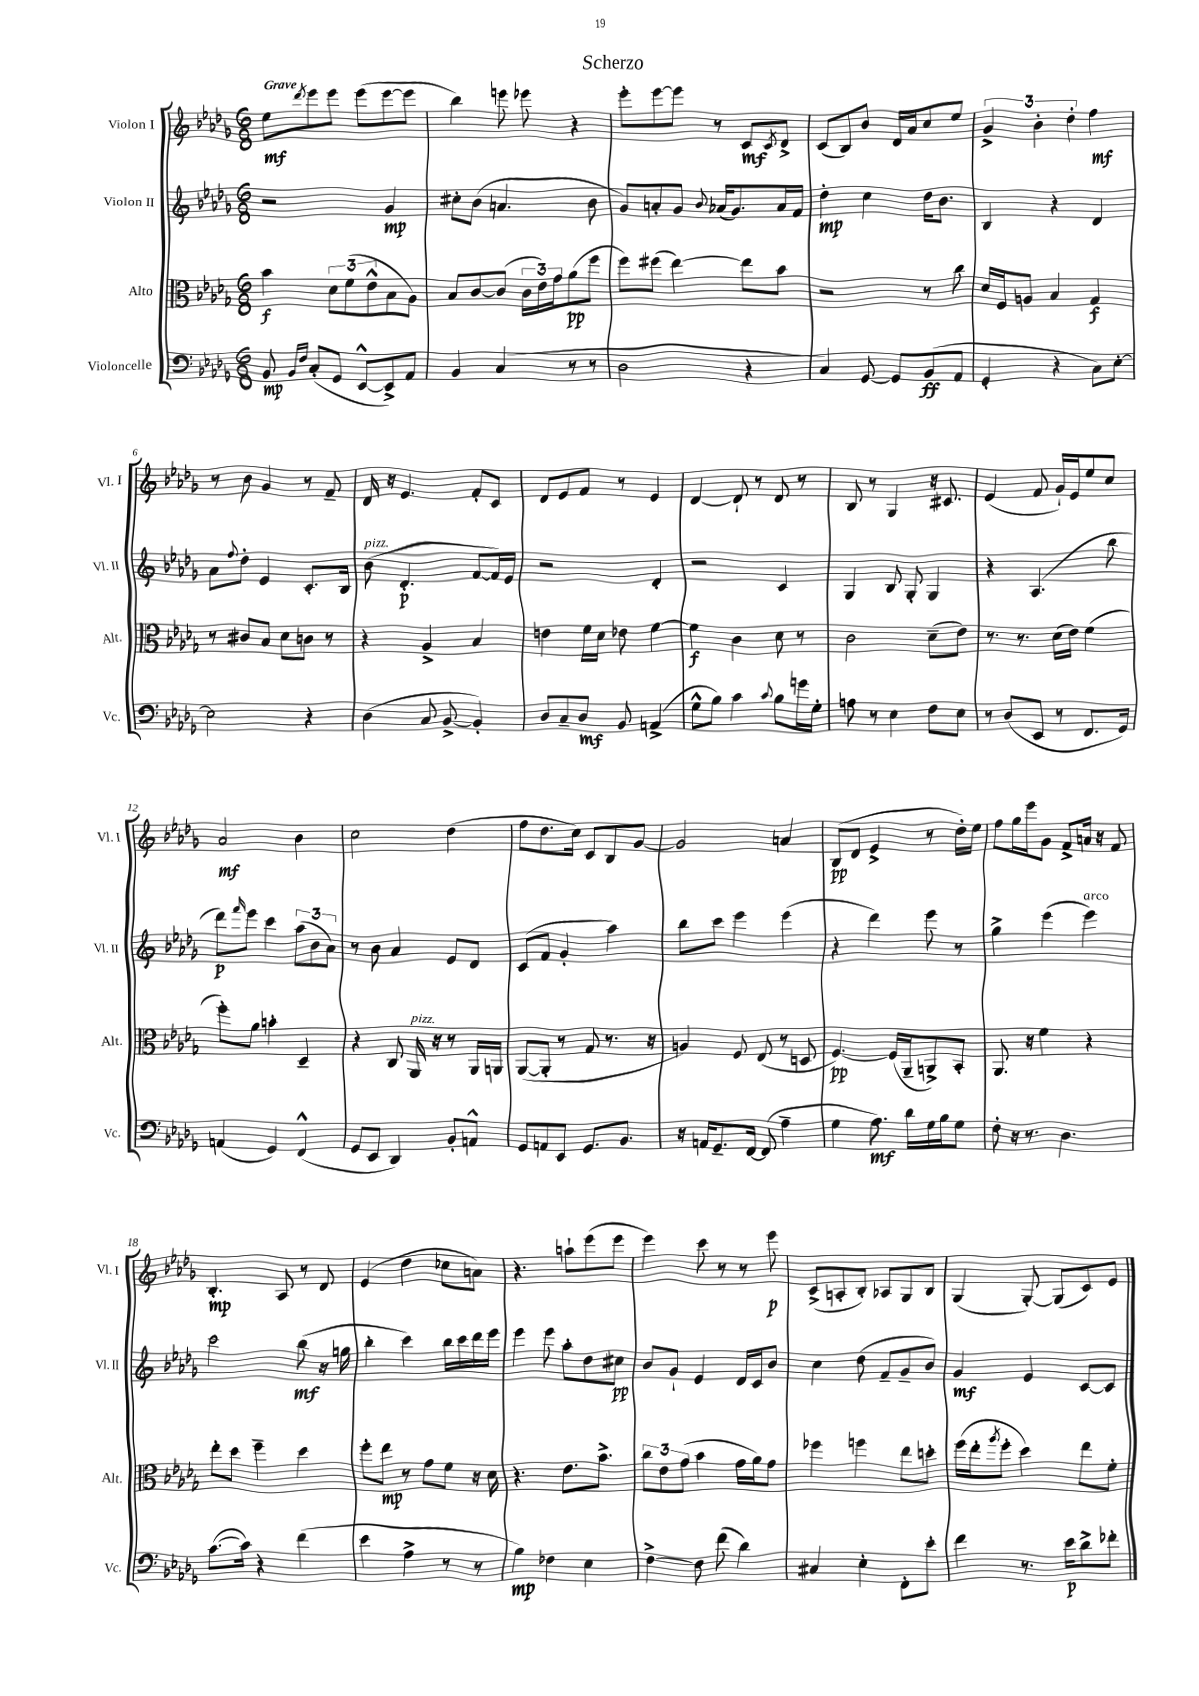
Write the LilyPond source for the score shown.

\header { title = "Scherzo" }
<<
\new StaffGroup <<
\new Staff = "s0" \with { instrumentName = "Violon I" shortInstrumentName = "Vl. I" } {
    \clef treble \key des \major \numericTimeSignature \time 6/8 \tempo "Grave"
    ees''8\mf \acciaccatura { des'''8 } ees'''8 ees'''8 ees'''8( ees'''8~ ees'''8 |
    bes''4) e'''8 ees'''8 r4 |
    ees'''8-. ees'''8~ ees'''8 r8 c'8\mf \acciaccatura { c'8 } des'8-> |
    c'8( bes8) bes'8 des'16 aes'16 c''8 ees''8 |
    \tuplet 3/2 { ges'4-> bes'4-. des''4-. } f''4\mf |
    r8 bes'8 ges'4 r8 f'8-- |
    des'16 r16 ees'4. f'8-. c'8 |
    des'8 ees'8 f'8 r8 ees'4 |
    des'4~ des'8-! r8 des'8 r8 |
    bes8 r8 ges4 r16 cis'8. |
    ees'4( f'8 ges'16-!) ees'16 ees''8 c''8 |
    aes'2\mf bes'4 |
    c''2 des''4( |
    f''8 des''8. c''16) c'8 bes8 ges'8~ |
    ges'2 a'4 |
    bes8\pp( des'8 ees'4-> r8 des''16-.) ees''16 |
    f''8 ges''16 ees'''16 ges'8 f'8-> a'16 r16 f'8 |
    bes4.-.\mp aes8 r8 des'8 |
    ees'4( des''4 ces''8 a'8) |
    r4. a''8-! ees'''8( ees'''8 |
    ees'''4) c'''8 r8 r8 ees'''8\p |
    c'8->( a8-. bes8-.) aes8 ges8 bes8 |
    ges4( ges8~-.) ges8( c'8) ees'8 \bar "|." |
}
\new Staff = "s1" \with { instrumentName = "Violon II" shortInstrumentName = "Vl. II" } {
    \clef treble \key des \major \numericTimeSignature \time 6/8
    r2 ges'4\mp |
    cis''8-. bes'8( a'4. bes'8 |
    ges'8) a'8-. ges'8 \appoggiatura { bes'8 } aes'16( ges'8.) aes'16 f'16 |
    des''4-.\mp c''4 des''16 bes'8. |
    bes4 r4 des'4 |
    aes'8 \appoggiatura { f''8 } des''8-. ees'4 c'8.-. bes16 |
    bes'8^\markup { \italic "pizz." }( des'4.-.\p f'8~ f'16) ees'16 |
    r2 des'4-. |
    r2 c'4 |
    ges4 bes8 ges8-. ges4 |
    r4 aes4.( bes''8 |
    des'''8\p) \grace { f'''16 } ees'''8 c'''4 \tuplet 3/2 { aes''8( bes'8 aes'8) } |
    r8 bes'8 aes'4 ees'8 des'8 |
    c'8( f'8 ges'4-. aes''4) |
    bes''8 c'''8 ees'''4 ees'''4( |
    r4 des'''4) ees'''8 r8 |
    ges''4-> ees'''4( ees'''4^\markup { \italic "arco" }) |
    c'''2 bes''8\mf( r16 g''16 |
    bes''4-. c'''4) bes''16 c'''16 des'''16 ees'''16 |
    ees'''4 ees'''8 aes''8-. des''8 cis''8\pp |
    bes'8 ges'8-! ees'4 des'16 c'16 bes'8 |
    c''4 des''8( f'8-- ges'8-- bes'8) |
    ges'4\mf ees'4 c'8~ c'8 \bar "|." |
}
\new Staff = "s2" \with { instrumentName = "Alto" shortInstrumentName = "Alt." } {
    \clef alto \key des \major \numericTimeSignature \time 6/8
    bes'4\f \tuplet 3/2 { des'8 f'8( ees'8-^ } bes8 aes8) |
    bes8 c'8~ c'8( \tuplet 3/2 { c'16 ees'16) ges'16 } aes'8\pp( f''8 |
    f''8) fis''8( ees''4~) ees''8 bes'8 |
    r2 r8 c''8 |
    des'16 f16 a8 bes4 ges4\f |
    r8 cis'8 bes8 des'8 c'8 r8 |
    r4 aes4-> bes4 |
    e'4 f'16 des'16 ees'8 f'4~ |
    f'4\f c'4 des'8 r8 |
    c'2 des'8--( ees'8) |
    r8. r8. des'16( ees'16) f'4( |
    f''8-.) aes'8 b'4-. des4-- |
    r4 c8 aes,16^\markup { \italic "pizz." } r16 r8 aes,16 a,16 |
    aes,8~( aes,8-. r8 ges8 r8. r16 |
    a4) f8 ees8( r8 d8 |
    f4.~\pp) f16( aes,16-- a,8->) bes,8-. |
    aes,8. r16 f'4 r4 |
    ees''8-. des''8 f''4-- des''4 |
    f''8-. ees''8\mp r8 ges'8 f'8 r16 des'16 |
    r4. ees'8. bes'8.-> |
    \tuplet 3/2 { c''8 ees'8 ges'8( } bes'4 ges'16 aes'16) ges'8 |
    fes''4 f''4 ees''8 d''8-. |
    f''16( ees''16-. \acciaccatura { aes''8 } f''8-. des''4) ees''8 f'8-. \bar "|." |
}
\new Staff = "s3" \with { instrumentName = "Violoncelle" shortInstrumentName = "Vc." } {
    \clef bass \key des \major \numericTimeSignature \time 6/8
    bes,8\mp \grace { bes,16 f16 } c8-.( ges,8 ees,8~-^ ees,8->) aes,8 |
    bes,4 c4( r8 r8 |
    des2 r4 |
    c4) ges,8~ ges,8 bes,8\ff( aes,8 |
    ges,4-. r4 c8) ees8~-. |
    ees2 r4 |
    des4( c8 bes,8~-> bes,4-.) |
    des8 c8-- des8\mf bes,8 a,4->( |
    ges8-^ bes8) c'4 \appoggiatura { c'8 } bes8 g'16 ges16-. |
    a8 r8 ees4 f8 ees8 |
    r8 des8( ees,8 r8 f,8. ges,16) |
    a,4( ges,4) f,4-^( |
    ges,8 ees,8 des,4) bes,8-. a,8-^ |
    ges,8 a,8 ees,8 ges,8. bes,8. |
    r16 a,16 ges,8.-- f,16~ f,8( aes4-- |
    ges4 aes8.\mf) des'16 ges16 bes16 ges8 |
    f8-. r16 r8. des4. |
    c'8.~( c'16) r4 f'4( |
    ees'4 aes4-> r8 r8 |
    bes4\mp) fes4 ees4 |
    f4~-> f8 f'8( des'4) |
    cis4 ees4-. f,8-. ees'8-. |
    f'4 r8. ees'16\p des'8-> fes'8-. \bar "|." |
}
>>
>>
